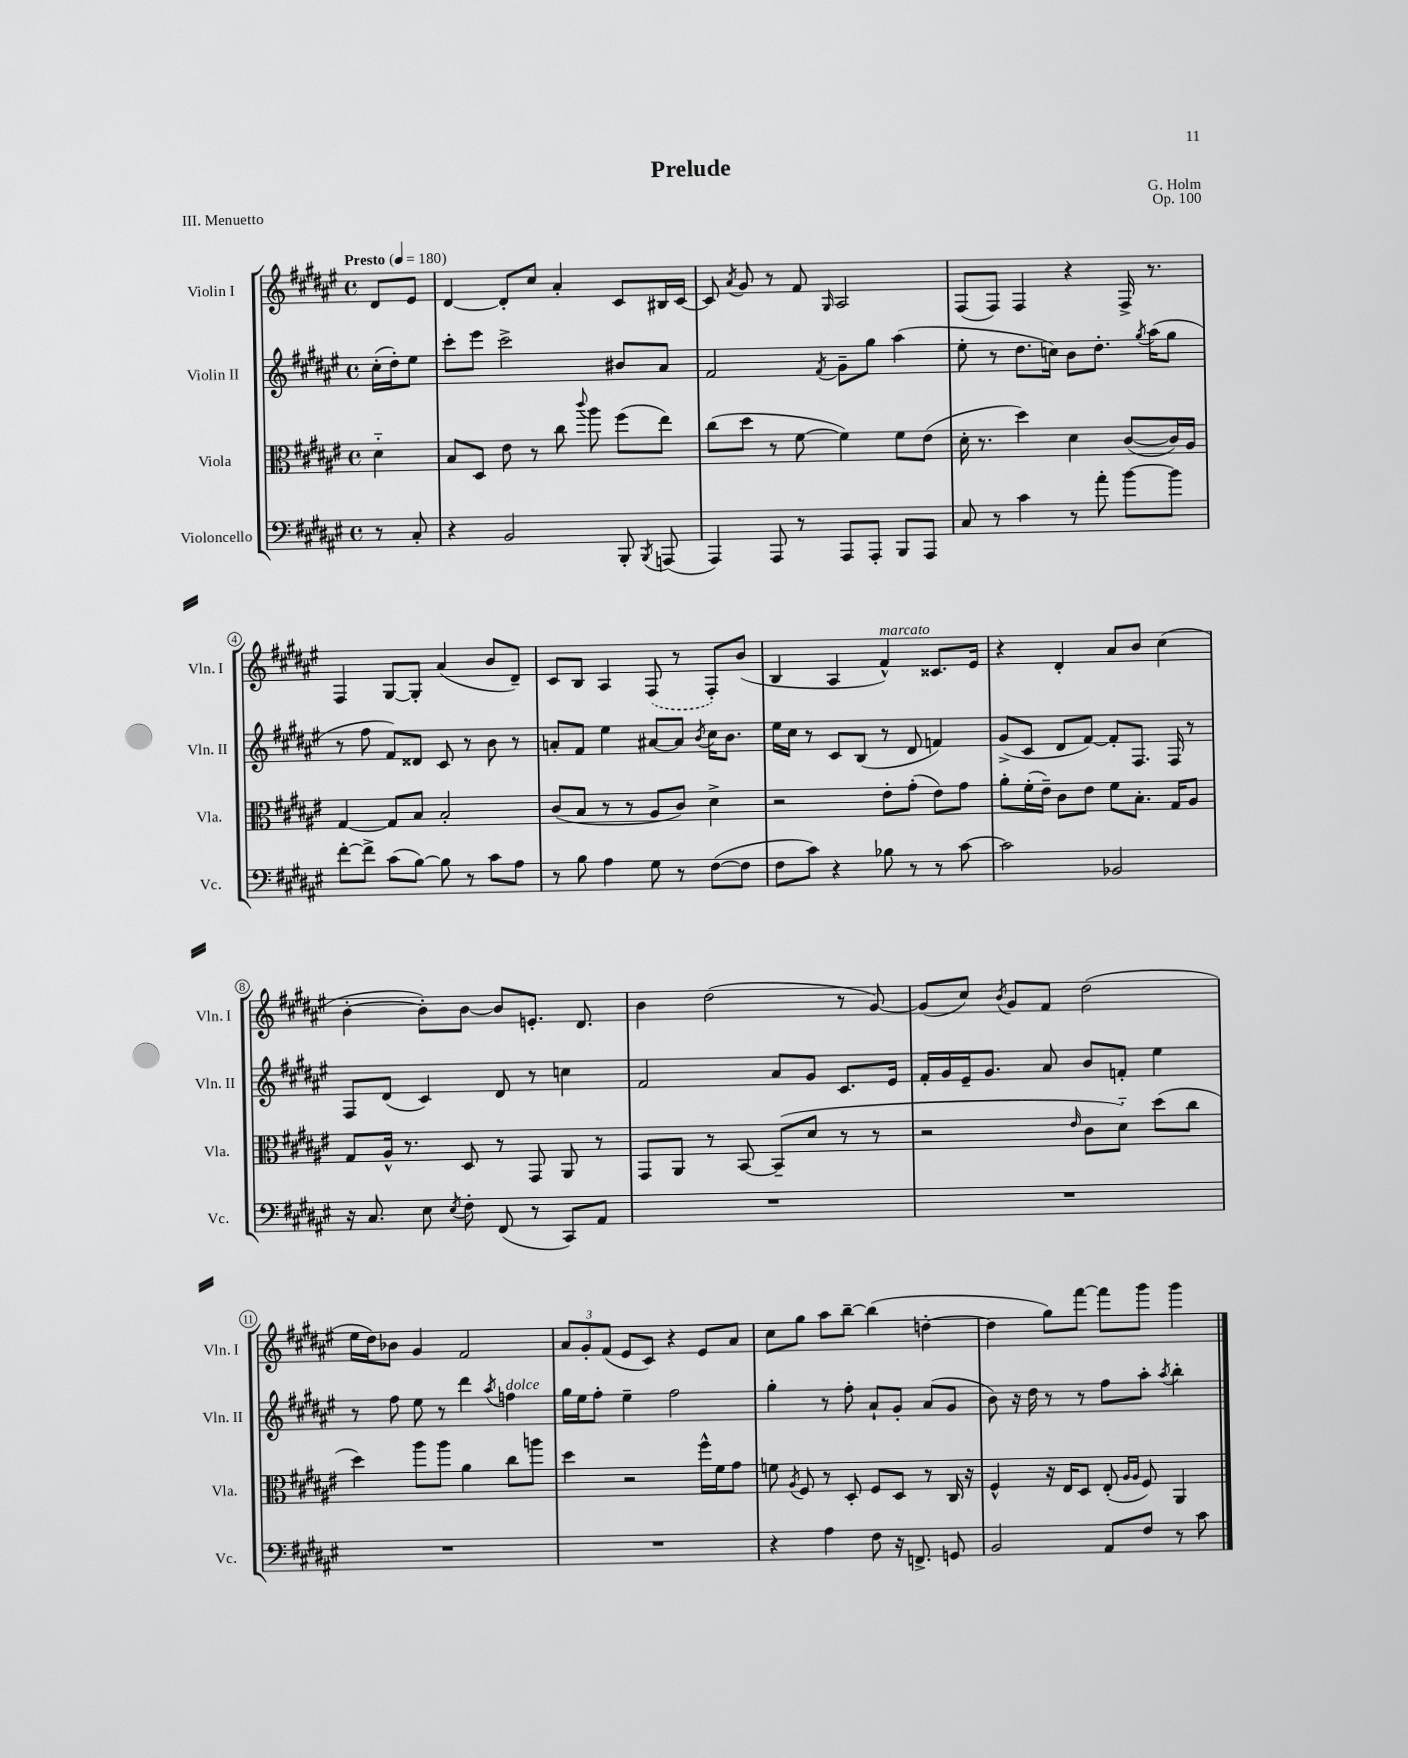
\header { title = "Prelude" composer = "G. Holm" opus = "Op. 100" piece = "III. Menuetto" }
<<
\new StaffGroup <<
\new Staff = "s0" \with { instrumentName = "Violin I" shortInstrumentName = "Vln. I" } {
    \clef treble \key fis \major \defaultTimeSignature \time 4/4 \partial 4 \tempo "Presto" 4 = 180
    \autoBeamOff dis'8[ eis'8] |
    dis'4~ dis'8[-. cis''8] ais'4-. cis'8[ bis16 cis'16]~ |
    cis'8 \acciaccatura { ais'8 } gis'8 r8 fis'8 \grace { gis16 } ais2 |
    fis8[( fis8]) fis4 r4 fis16-> r8. |
    fis4 gis8[~ gis8]-. ais'4( b'8[ dis'8]--) |
    cis'8[ b8] ais4 \once \slurDashed fis8( r8 fis8[-.) b'8]( |
    b4 ais4 fis'4-^^\markup { \italic "marcato" }) cisis'8.[ eis'16] |
    r4 dis'4-. ais'8[ b'8] cis''4( |
    b'4~-. b'8[-.) b'8]~ b'8[ e'8.]-. dis'8. |
    b'4 dis''2( r8 gis'8~) |
    gis'8[( cis''8]) \acciaccatura { b'8 } gis'8[ fis'8] dis''2( |
    eis''16[ dis''16) bes'8] gis'4 fis'2 |
    \tuplet 3/2 { ais'8[ gis'8-. fis'8]( } eis'8[ cis'8]) r4 eis'8[ ais'8] |
    cis''8[ gis''8] ais''8[ b''8]~-- b''4( d''4~-. |
    d''4 gis''8[) fis'''8]~ fis'''8[ gis'''8] gis'''4 \bar "|." |
}
\new Staff = "s1" \with { instrumentName = "Violin II" shortInstrumentName = "Vln. II" } {
    \clef treble \key fis \major \defaultTimeSignature \time 4/4 \partial 4
    \autoBeamOff cis''16[-.( dis''16-.) eis''8] |
    cis'''8[-. eis'''8] cis'''2-> bis'8[ ais'8] |
    fis'2 \acciaccatura { fis'8 } gis'8[-- gis''8] ais''4( |
    eis''8-. r8 dis''8.[ c''16]) b'8[ dis''8.]-. \acciaccatura { gis''8 } ais''16[( gis''8] |
    r8 fis''8 fis'8[) disis'8] cis'8 r8 b'8 r8 |
    a'8[-. fis'8] eis''4 ais'8[~ ais'8] \acciaccatura { b'8 } cis''16[ b'8.] |
    eis''16[ cis''16] r8 cis'8[ b8]( r8 dis'8 f'4) |
    gis'8[->( cis'8] dis'8[ fis'8]~) fis'8[-. fis8.] fis16 r8 |
    fis8[ dis'8]( cis'4) dis'8 r8 c''4 |
    fis'2 ais'8[ gis'8] cis'8.[ eis'16] |
    fis'16[-. gis'16 eis'16-- gis'8.] ais'8 b'8[ f'8]-. eis''4 |
    r8 fis''8 eis''8 r8 dis'''4 \acciaccatura { ais''8 } f''4^\markup { \italic "dolce" } |
    gis''16[ eis''16 fis''8]-. eis''4-- fis''2 |
    gis''4-. r8 fis''8-. ais'8[-! gis'8]-. ais'8[( gis'8] |
    b'8) r16 dis''16 r8 r8 fis''8[ ais''8]-. \acciaccatura { ais''8 } b''4-. \bar "|." |
}
\new Staff = "s2" \with { instrumentName = "Viola" shortInstrumentName = "Vla." } {
    \clef alto \key fis \major \defaultTimeSignature \time 4/4 \partial 4
    \autoBeamOff dis'4-_ |
    b8[ dis8] eis'8 r8 cis''8 \appoggiatura { cis'''8 } ais''8 fis''8[( eis''8]) |
    cis''8[( dis''8] r8 fis'8~ fis'4) fis'8[ eis'8]( |
    dis'16-. r8. dis''4) dis'4 cis'8[~( cis'16) ais16] |
    gis4~ gis8[ b8] b2-. |
    cis'8[( b8] r8 r8 ais8[ cis'8]) dis'4-> |
    r2 eis'8[-. gis'8]-.( eis'8[) gis'8] |
    ais'8[-. fis'16-.( eis'16]--) cis'8[ eis'8] fis'8[ b8.]-. gis16[ ais8] |
    gis8[ ais16]-^ r8. dis8 r8 gis,8 ais,8 r8 |
    gis,8[ ais,8] r8 b,8~ b,8[--( dis'8] r8 r8 |
    r2 \grace { eis'16 } cis'8[ dis'8]-_) dis''8[( cis''8] |
    dis''4) ais''8[ ais''8] ais'4 cis''8[ a''8] |
    dis''4 r2 fis''16[-^ fis'16 gis'8] |
    f'8 \acciaccatura { ais8 } fis8 r8 dis8-. fis8[ dis8] r8 cis16 r16 |
    fis4-^ r16 eis16[ dis8] eis8-.( \grace { ais16[ ais16] } fis8) ais,4 \bar "|." |
}
\new Staff = "s3" \with { instrumentName = "Violoncello" shortInstrumentName = "Vc." } {
    \clef bass \key fis \major \defaultTimeSignature \time 4/4 \partial 4
    \autoBeamOff r8 cis8-. |
    r4 b,2 b,,8-. \acciaccatura { b,,8 } a,,8( |
    ais,,4) ais,,8 r8 ais,,8[ ais,,8]-. b,,8[ ais,,8] |
    cis8 r8 cis'4 r8 ais'8-. b'8[~ b'8] |
    fis'8[~-. fis'8]-> cis'8[( b8]~) b8 r8 cis'8[ ais8] |
    r8 b8 ais4 gis8 r8 fis8[~( fis8] |
    fis8[ cis'8]) r4 bes8 r8 r8 cis'8~ |
    cis'2 bes,2 |
    r16 cis8. eis8 \acciaccatura { eis8 } fis8-. fis,8( r8 cis,8[) ais,8] |
    R1 |
    R1 |
    R1 |
    R1 |
    r4 ais4 fis8 r16 f,8.-> g,8 |
    b,2 ais,8[ fis8] r8 cis'8 \bar "|." |
}
>>
>>
\layout { \context { \Score \override BarNumber.stencil = #(make-stencil-circler 0.1 0.3 ly:text-interface::print) } }
